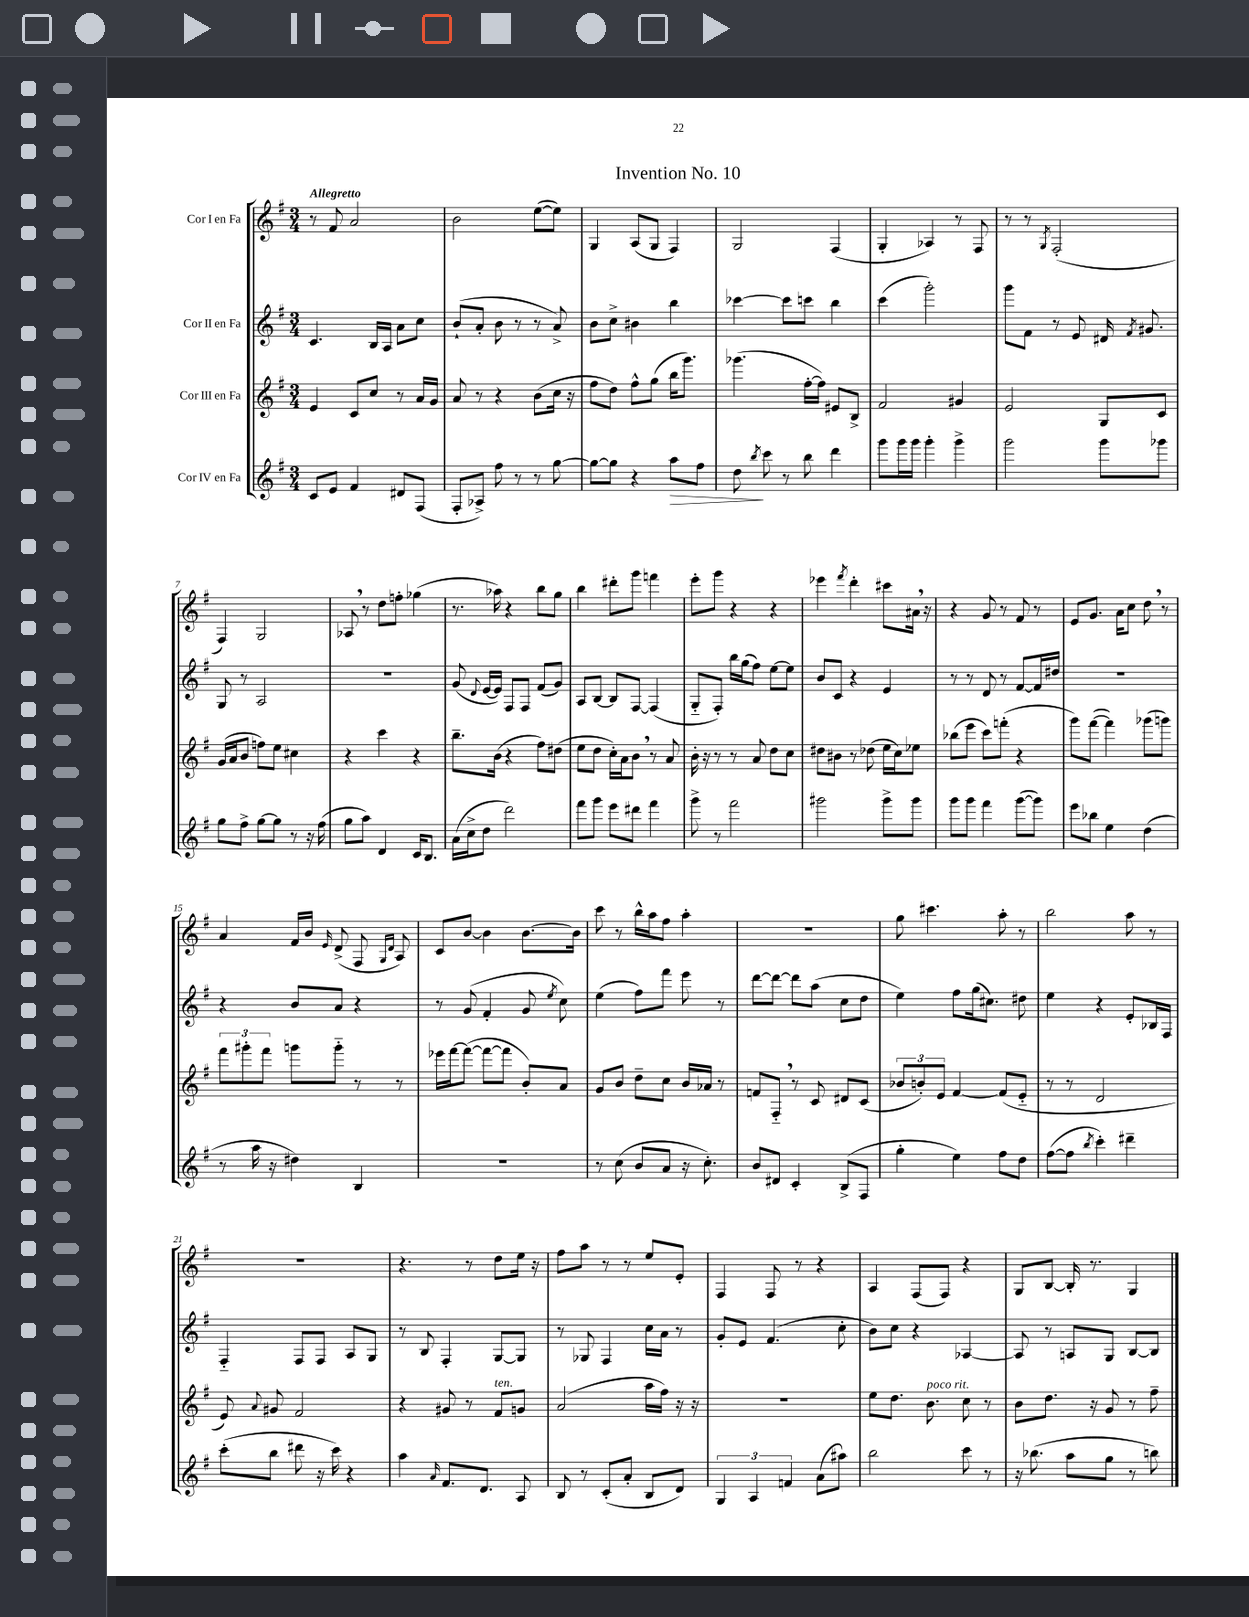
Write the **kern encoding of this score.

**kern	**kern	**kern	**kern
*staff4	*staff3	*staff2	*staff1
*clefG2	*clefG2	*clefG2	*clefG2
*k[f#]	*k[f#]	*k[f#]	*k[f#]
*M3/4	*M3/4	*M3/4	*M3/4
8c/L	4e/	4.c/	8r
8e/J	.	.	8f#/
4f#/	8c/L	.	2a/
.	8cc/J	16B/LL	.
.	.	16A/JJ	.
8d#/L	8r	8a\L	.
(8F#/J	16a/LL	8cc\J	.
.	16g/JJ	.	.
=	=	=	=
8F#'/L	8a/	(8b`/L	2b\
8A-^/J)	8r	8a'/J	.
8ff#\	4r	8b\	.
8r	.	8r	.
8r	(8b\L	8r	([8ee\L
[8gg\	16cc\Jk	8a^/)	8ee\]J)
.	16r	.	.
=	=	=	=
8gg\_L	8ff#\L	8b\L	4G/
8gg\]J	8dd\J)	8cc^\J	.
4r	8ff#^^\L	4b#\	(8A/L
.	(8gg\J	.	8G/J
8aa\L	16bb\LK	4bb\	4F#/)
.	8.ggg\J)	.	.
8ff#\J	.	.	.
=	=	=	=
8dd\	(4.ggg-\	[4ccc-\	2G/
8qbb/	.	.	.
8ccc\	.	.	.
8r	.	8ccc-\]L	.
8bb\	[16ff#'\LL	8ccc\J	.
.	16ff#\]JJ)	.	.
4ddd\	8e#/L	4bb\	(4F#/
.	8B^/J	.	.
=	=	=	=
8ggg\L	2f#/	(4ccc\	4G'/
16ggg\L	.	.	.
16ggg\JJ	.	.	.
4ggg'\	.	2ggg'\)	4A-/)
4ggg^\	4g#/	.	8r
.	.	.	8F#/
=	=	=	=
2ggg\	2e/	8ggg\L	8r
.	.	8f#\J	8r
.	.	.	8qG/
.	.	8r	(2F#'/
.	.	8e/	.
8ggg\L	8G/L	16d#/	.
.	.	8qf#/	.
.	.	8.g#/	.
8ggg-\J	8c/J	.	.
=	=	=	=
8gg\L	(16g/LL	8G/	4F#/)
.	16a/J	.	.
8ff#^\J	8b/J	8r	.
[8gg\L	8ff\L)	2A/	2G/
8gg\]J	8ee\J	.	.
8r	4cc#\	.	.
16r	.	.	.
(16ff#\	.	.	.
=	=	=	=
8gg\L	4r	2.r	8A-/
8aa\J)	.	.	8r
4d/	4ccc\	.	8dd\L
.	.	.	8ff'\J
16c/LK	4r	.	(4gg-\
8.B/J	.	.	.
=	=	=	=
(16a\LL	8.bb~\L	(8g/	8.r
16cc^\J	.	.	.
.	.	8qqd/	.
8dd\J	.	[16e/LL	.
.	(16b\Jk	16e/]JJ)	16aa-\)
2ddd\)	4r	8F#/L	4r
.	.	8F#/J	.
.	8ff#\L)	(8f#/L	8bb\L
.	(8dd#\J	8g/J)	8gg\J
=	=	=	=
8fff#\L	8ee\L	8A/L	4bb\
8ggg\J	8dd\J	[8B/J	.
8eee\L	16cc'\LL)	8B/]L	8ddd#'\L
.	16a\J	.	.
8ddd#\J	8b\J	[8F#/J	8ggg\J
4fff#\	8r	(4F#/]	4fff\
.	8a/	.	.
=	=	=	=
8ggg^\	16b'\	8G'~/L	8eee'\L
.	16r	.	.
8r	8r	8F#'/J)	8ggg\J
2fff#\	8r	16bb\LL	4r
.	.	(16gg\J	.
.	8a/	8ff#\J)	.
.	8dd\L	[8ee\L	4r
.	8cc\J	8ee\]J	.
=	=	=	=
2ggg#\	8dd#\L	8b/L	4eee-\
.	8b#\J	8c/J	.
.	.	.	8qfff#/
.	8r	4r	4ddd'\
.	(8dd-\	.	.
8ggg#^\L	16ee\LL	4e/	8ccc#\L
.	16cc\J)	.	.
8ggg#\J	8ee-\J	.	16a#\Jk
.	.	.	16r
=	=	=	=
8ggg\L	(8bb-\L	8r	4r
8ggg\J	8eee\J	8r	.
4fff#\	8ccc\L)	8d/	8g/
.	(8fff'\J	8r	8r
([8ggg\L	4r	[8f#/L	8f#/
8ggg\]J)	.	16f#/]L	8r
.	.	16dd#/JJ	.
=	=	=	=
8eee\L	8ggg\L)	2.r	8e/L
8bb-\J	([8fff#\J	.	8.g/J
4ee\	4fff#\])	.	.
.	.	.	16a\LK
.	.	.	8cc\J
(4dd\	(8ggg-\L	.	8dd\
.	8ggg\J)	.	8r
=	=	=	=
8r	12fff#\L	4r	4a/
.	12ggg#'\	.	.
16aa\	.	.	.
.	12fff#\J	.	.
16r	.	.	.
4dd#\)	8ggg\L	8b/L	16f#/LL
.	.	.	16b/JJ
.	.	.	16qqe/
.	8ggg'~\J	8a/J	(8d^/
4B/	8r	4r	8F#/
.	.	.	16qqG/LL
.	.	.	16qqd/JJ
.	8r	.	8A/)
=	=	=	=
2.r	16eee-\LL	8r	8c/L
.	[16fff#\J	.	.
.	(8fff#\_J	(8g/	[8b/J
.	8fff#\_L	4f#'/	4b\]
.	8fff#\]J	.	.
.	8b'/L)	8g/	[8.b\L
.	.	8qee/	.
.	8a/J	8cc\)	.
.	.	.	16b\]Jk
=	=	=	=
8r	8g/L	(4ee\	8ccc\
(8cc\	8b/J	.	8r
8b/L	8dd~\L	8ff#\L)	16bb^^\LL
.	.	.	16aa\J
8a/J	8cc\J	8fff#\J	8ff#\J
16r	16b/LL	8eee\	4aa'\
8.cc'\)	16a-/JJ	.	.
.	8r	8r	.
=	=	=	=
8b/L	8f/L	[8ddd\L	2.r
8d#/J	8F#'~/J	8ddd\_J	.
4c'/	8r	8ddd\]L	.
.	8c/	(8aa\J	.
(8B^/L	8d#/L	8cc\L	.
8F#/J	(8c/J	8dd\J	.
=	=	=	=
4gg'\	12b-/L	4ee\)	8gg\
.	12b'/)	.	.
.	.	.	4.ccc#\
.	12e/J	.	.
4ee\)	[4f#/	8ff#\L	.
.	.	(16gg\k	.
.	.	8.cc#\J)	.
8ff#\L	(8f#/]L	.	8aa'\
8dd\J	8e'~/J	8dd#\	8r
=	=	=	=
([8ff#\L	8r	4ee\	2bb\
8ff#\]J	8r	.	.
8qbb/	.	.	.
4ccc'\)	2d/	4r	.
4ddd#~\	.	8e'/L	8aa\
.	.	16B-/L	8r
.	.	16F#/JJ	.
=	=	=	=
(8ccc'\L	8e/)	4F#'~/	2.r
.	8qqa/	.	.
8bb\J	8g#/	.	.
8ddd#\	2f#/	8F#/L	.
16r	.	8F#/J	.
16ccc\)	.	.	.
4r	.	8A/L	.
.	.	8G/J	.
=	=	=	=
4aa\	4r	8r	4.r
.	.	8B/	.
16qqa/	.	.	.
8.f#/L	8g#/	4F#'/	.
.	8r	.	8r
8.d/J	.	.	.
.	8f#/L	[8G/L	8dd\L
8A/	8g/J	8G/]J	16ee\Jk
.	.	.	16r
=	=	=	=
8B/	(2a/	8r	8ff#\L
8r	.	8G-/	8aa\J
(8c'/L	.	4F#/	8r
8a'/J	.	.	8r
8B/L	16aa\LL	16cc\LL	8ee/L
.	16ff#\JJ)	16a\JJ	.
8d/J)	16r	8r	8e'/J
.	16r	.	.
=	=	=	=
6G/	2.r	8g'/L	4F#/
.	.	8e/J	.
6A/	.	.	.
.	.	(4.f#/	8F#/
6f/	.	.	.
.	.	.	8r
(8a\L	.	.	4r
8aa#\J)	.	8cc'\	.
=	=	=	=
2bb\	8ee\L	8b\L)	4A/
.	8.dd\J	8cc\J	.
.	.	4r	(8F#/L
.	8.b\	.	.
.	.	.	8F#/J)
8ccc\	8cc\	[4A-/	4r
8r	8r	.	.
=	=	=	=
16r	8b\L	8A-/]	8G/L
(8.bb-\	.	.	.
.	8.dd\J	8r	[8B/J
8aa\L	.	8A/L	16B'/]
.	16r	.	8.r
8gg\J	8g/	8G/J	.
8r	8r	[8B/L	4G/
8bb\)	8ff#~\	8B/]J	.
==	==	==	==
*-	*-	*-	*-
